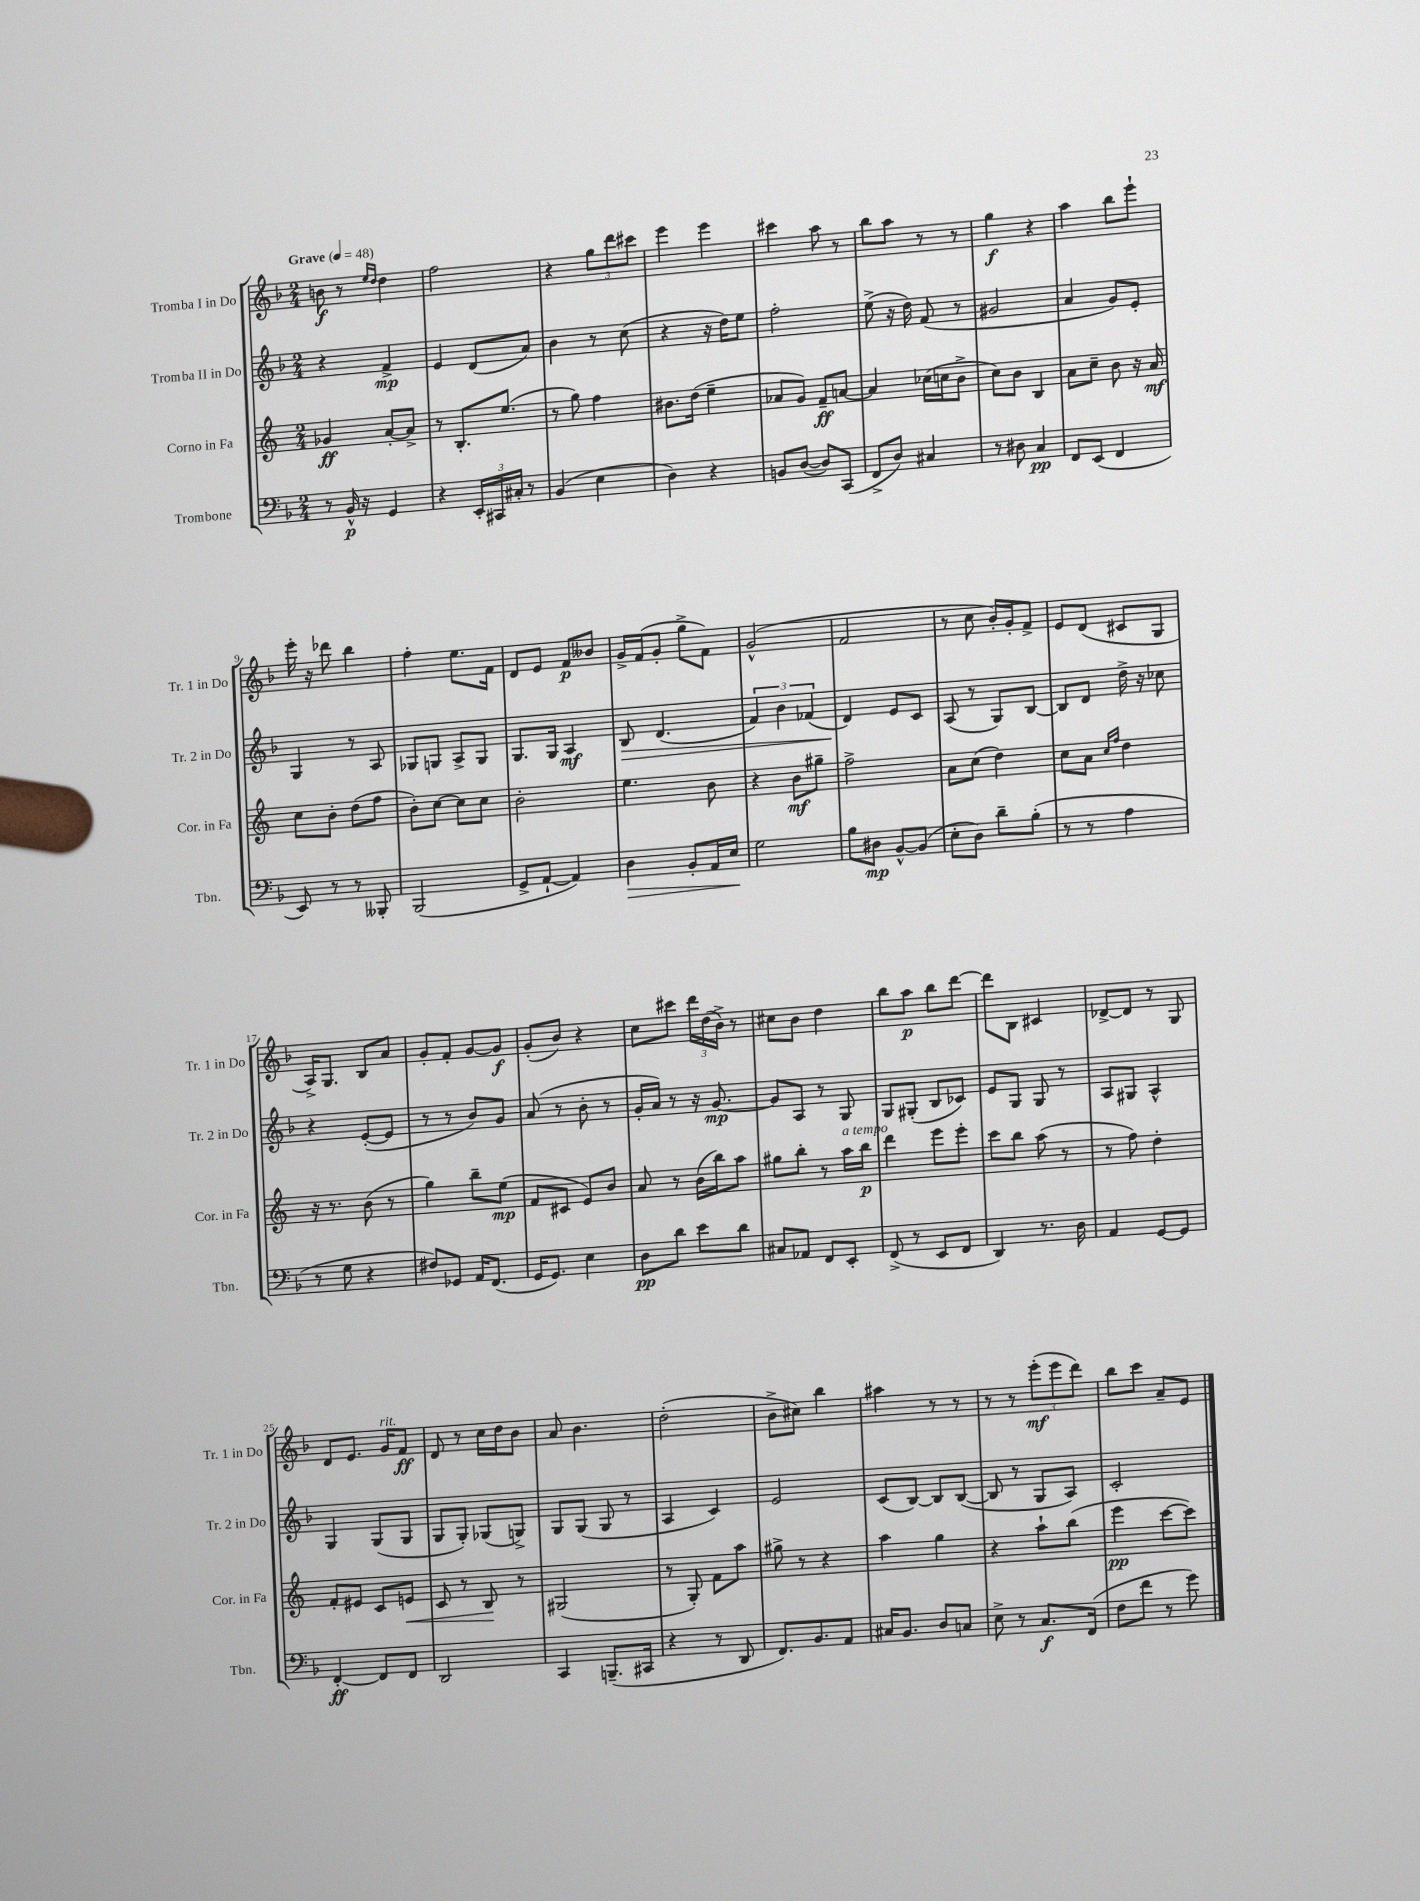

**kern	**kern	**kern	**kern
*staff4	*staff3	*staff2	*staff1
*clefF4	*clefG2	*clefG2	*clefG2
*k[b-]	*k[]	*k[b-]	*k[b-]
*M2/4	*M2/4	*M2/4	*M2/4
*MM48	*MM48	*MM48	*MM48
8r	4g-	4r	8b
16BB-^^	.	.	8r
16r	.	.	.
.	.	.	16qqee
.	.	.	16qqdd
4GG	[8a'	4f^	4dd
.	8a^]	.	.
=	=	=	=
4r	8r	4e	2ff
.	8.B'	.	.
24EE'	.	(8d	.
24CC#	.	.	.
.	(8.ee	.	.
24C#'	.	.	.
8r	.	8a)	.
=	=	=	=
(4BB-	8r	4b-	4r
.	8gg)	.	.
4E	4ff	8r	12gg
.	.	.	12ddd
.	.	(8cc	.
.	.	.	12ccc#
=	=	=	=
4D)	8.b#	4r	4eee
.	(16dd	.	.
4r	4ee~	16r	4eee
.	.	16dd)	.
.	.	8ee	.
=	=	=	=
8BB	8a-	2ff'	4ccc#
([8D	8g)	.	.
8D])	8f~	.	8aa
(8CC	[8a	.	8r
=	=	=	=
8FF^	4a]	(8ee^	8bb-
8D)	.	16r	8aa
.	.	16dd)	.
4C#	(16cc-	(8f	8r
.	16cc	.	.
.	8b^	8r	8r
=	=	=	=
8r	8cc)	2g#	4gg
8D#	8b	.	.
4C	4B	.	4r
=	=	=	=
8FF	8a	4a	4aa
(8EE	8cc~	.	.
4FF	8b	8g)	8bb-
.	16r	8e'	8eee`
.	16a	.	.
=	=	=	=
8EE)	8cc	4G	16eee'
.	.	.	16r
8r	8b'	.	8ddd-
8r	(8dd	8r	4bb-
8BBB--'	8ff	8A	.
=	=	=	=
(2BBB-	8b')	8G-	4ff'
.	[8cc	8G	.
.	8cc]	8A^	8.ee
.	8cc	8G	.
.	.	.	16f
=	=	=	=
8GG^	2b'	8.G	8d
[8AA`	.	.	8e
.	.	16G	.
4AA])	.	4A	8f
.	.	.	8b--
=	=	=	=
4D	4.ee	8B-	16g^
.	.	.	(16f
.	.	(4.d	8g'
8BB-'	.	.	8gg^
16AA	8b	.	8f)
16E	.	.	.
=	=	=	=
2G	4r	6f)	(2g^^
.	.	6b-	.
.	8b	.	.
.	.	(6f-	.
.	8gg#~	.	.
=	=	=	=
8B-	2ff^	4d)	2f
8D#	.	.	.
[8BB-^^	.	8e	.
(8BB-]	.	8c	.
=	=	=	=
8E'	8a	(8A	8r
8D)	(8cc	8r	8cc
8d~	4dd)	8G)	16b-')
.	.	.	16g'
(8B-'	.	[8B-	8f^
=	=	=	=
8r	8cc	8B-]	8e
8r	8a	8d	(8d
.	16qqcc	.	.
.	16qqff	.	.
4A	4dd	16dd^	8c#
.	.	16r	.
.	.	8cc-	8G
=	=	=	=
8r	16r	4r	16A^)
.	8.r	.	8.G
8G	.	.	.
4r	(8b	([8e'	8B-
.	8r	8e]	8a
=	=	=	=
8F#)	4gg)	8r	8g'
8GG-	.	8r	8f'
16AA	8bb~	8b-)	[8g
(8.FF	.	.	.
.	(8ee	8g	8g]
=	=	=	=
16GG	8f	(8a	(8g'
8.GG)	.	.	.
.	8c#	8r	8b-)
4E	8e)	8b-'	4r
.	8b	8r	.
=	=	=	=
8D	8a	16g'	8cc
.	.	16a)	.
8d	8r	8r	8ccc#
8e	(16b	16r	24ddd
.	.	.	(24dd
.	16bb)	[8.g	.
.	.	.	24b-^)
8d	8aa	.	8r
=	=	=	=
8C#	8gg#	8g]	8cc#
8AA-	8bb'	8A	8b-
8FF	8r	8r	4dd
8EE'	16aa	8G	.
.	16bb	.	.
=	=	=	=
(8FF^	4ddd	8G	8bb-
8r	.	(8G#'	8aa
8EE	8eee	8B-	8bb-
8FF	8eee'	8c-)	[8ddd
=	=	=	=
4DD)	8ccc	8e	8ddd]
.	8bb	8G	8B-
8.r	(8aa	8G	4c#
.	8r	8r	.
16D	.	.	.
=	=	=	=
4AA	8r	8A	[8d-^
.	8ff)	8G#	8d-]
[8GG	4dd'	4A^^	8r
8GG]	.	.	8G
=	=	=	=
[4FF'	8f'	4G	8d
.	8e#	.	8.e
8FF]	8c	(8G	.
.	.	.	16g
8FF	8e	8G	8f
=	=	=	=
2DD	8c	8G	8d
.	8r	8G')	8r
.	8B	(8G-	16cc
.	.	.	16dd
.	8r	8G^)	8b-
=	=	=	=
4CC	(2G#	8G	8a
.	.	(8G	4.b-
(8.BBB~	.	8G	.
.	.	8r	.
16CC#	.	.	.
=	=	=	=
4r	8r	4A	(2dd'
.	8G')	.	.
8r	8f	4c)	.
8DD	8aa	.	.
=	=	=	=
8.FF)	8gg#^	2e	8b-^
.	8r	.	8cc#)
8.BB-	.	.	.
.	4r	.	4bb-
8AA	.	.	.
=	=	=	=
16C#	4aa	(8c	4aa#
8.BB-	.	.	.
.	.	[8B-)	.
8D	4gg	8B-]	8r
8C	.	([8B-	8r
=	=	=	=
8E^	4r	8B-]	8r
8r	.	8r	8r
8.C	8aa`	8G	(12eee'
.	.	.	12eee
.	(8bb	8A)	.
.	.	.	12ddd)
(16FF	.	.	.
=	=	=	=
8F	4eee	2c'	8bb-
8f	.	.	8ccc
8r	[8ccc	.	8a~
8g)	8ccc])	.	8e
==	==	==	==
*-	*-	*-	*-
